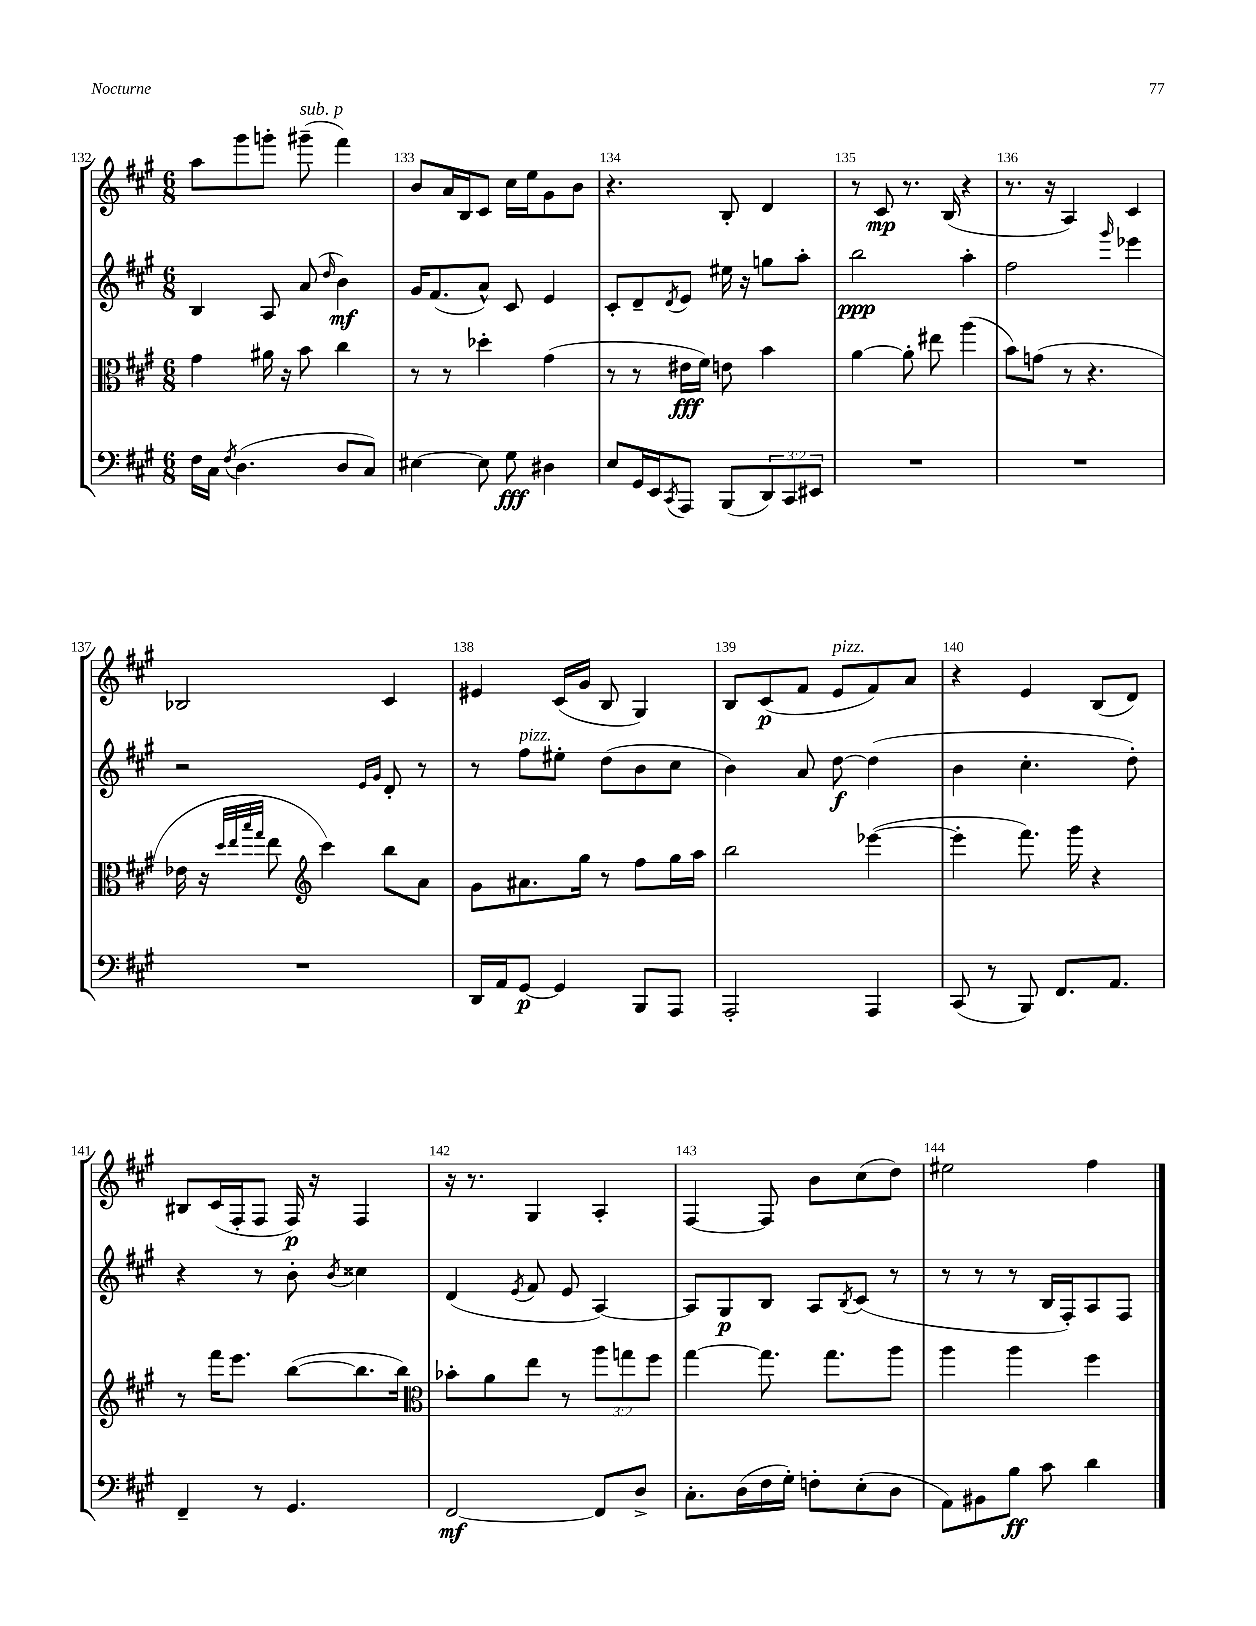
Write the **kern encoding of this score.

**kern	**dynam	**kern	**dynam	**kern	**dynam	**kern	**dynam
*part4	*part4	*part3	*part3	*part2	*part2	*part1	*part1
*staff4	*staff4	*staff3	*staff3	*staff2	*staff2	*staff1	*staff1
*clefF4	*	*clefC3	*	*clefG2	*	*clefG2	*
*k[f#c#g#]	*	*k[f#c#g#]	*	*k[f#c#g#]	*	*k[f#c#g#]	*
*M6/8	*	*M6/8	*	*M6/8	*	*M6/8	*
=132	=132	=132	=132	=132	=132	=132	=132
16F#\LL	.	4g#\	.	4B/	.	8aa\L	.
16C#\JJ	.	.	.	.	.	.	.
8qF#/	.	.	.	.	.	.	.
(4.D\	.	.	.	.	.	8ggg#\	.
.	.	16a#X\	.	8A/	.	8gggn'\J	.
.	.	16r	.	.	.	.	.
!	!	!	!	!	!	!LO:TX:a:i:t=sub. p	!
.	.	8b\	.	(8a/	.	(8ggg#X~\	.
.	.	.	.	16qqdd/	.	.	.
8D/L	.	4cc#\	.	4b\)	mf	4fff#\)	.
8C#/J)	.	.	.	.	.	.	.
=133	=133	=133	=133	=133	=133	=133	=133
[4E#X\	.	8r	.	16g#/KL	.	8b/L	.
.	.	.	.	(8.f#/	.	.	.
.	.	8r	.	.	.	16a/L	.
.	.	.	.	.	.	16B/J	.
8E#\]	.	4dd-X'\	.	8a^^/J)	.	8c#/J	.
8G#\	fff	.	.	8c#/	.	16cc#\LL	.
.	.	.	.	.	.	16ee\J	.
4D#X\	.	(4g#\	.	4e/	.	8g#\	.
.	.	.	.	.	.	8b\J	.
=134	=134	=134	=134	=134	=134	=134	=134
8E/L	.	8r	.	8c#'/L	.	4.r	.
16GG#/L	.	8r	.	8d~/	.	.	.
16EE/J	.	.	.	.	.	.	.
8qCC#/	.	.	.	8qd/	.	.	.
8AAA/J	.	16e#X\LL	fff	8e/J	.	.	.
.	.	16f#\JJ)	.	.	.	.	.
(8BBB/L	.	8en\	.	16ee#X\	.	8B'/	.
.	.	.	.	16r	.	.	.
12DD/)	.	4b\	.	8ggn\L	.	4d/	.
12CC#/	.	.	.	.	.	.	.
.	.	.	.	8aa'\J	.	.	.
12EE#X/J	.	.	.	.	.	.	.
=135	=135	=135	=135	=135	=135	=135	=135
2.r	.	[4a\	.	2bb\	ppp	8r	.
.	.	.	.	.	.	8c#/	mp
.	.	8a'\]	.	.	.	8.r	.
.	.	8ee#X\	.	.	.	.	.
.	.	.	.	.	.	(16B/	.
.	.	(4aa\	.	4aa'\	.	4r	.
=136	=136	=136	=136	=136	=136	=136	=136
2.r	.	8b\L)	.	2ff#\	.	8.r	.
.	.	(8gn\J	.	.	.	.	.
.	.	.	.	.	.	16r	.
.	.	8r	.	.	.	4A/)	.
.	.	4.r	.	.	.	.	.
.	.	.	.	16qqggg#/	.	.	.
.	.	.	.	4eee-X\	.	4c#/	.
!!LO:LB:g=z
=137	=137	=137	=137	=137	=137	=137	=137
2.r	.	16e-X\	.	2r	.	2B-X/	.
.	.	16r	.	.	.	.	.
.	.	32qqdd/LLL	.	.	.	.	.
.	.	32qqee/	.	.	.	.	.
.	.	32qqbb/	.	.	.	.	.
.	.	32qqgg#/JJJ	.	.	.	.	.
.	.	8ee\	.	.	.	.	.
*	*	*clefG2	*	*	*	*	*
.	.	4ccc#\)	.	.	.	.	.
.	.	.	.	16qqe/LL	.	.	.
.	.	.	.	16qqg#/JJ	.	.	.
.	.	8bb\L	.	8d'/	.	4c#/	.
.	.	8a\J	.	8r	.	.	.
=138	=138	=138	=138	=138	=138	=138	=138
16DD/LL	.	8g#\L	.	8r	.	4e#X/	.
16AA/J	.	.	.	.	.	.	.
!	!	!	!	!LO:TX:a:i:t=pizz.	!	!	!
[8GG#/J	p	8.a#X\	.	8ff#\L	.	.	.
4GG#/]	.	.	.	8ee#X'\J	.	(16c#/LL	.
.	.	16gg#\Jk	.	.	.	16g#/JJ	.
.	.	8r	.	(8dd\L	.	8B/	.
8BBB/L	.	8ff#\L	.	8b\	.	4G#/)	.
8AAA/J	.	16gg#\L	.	8cc#\J	.	.	.
.	.	16aa\JJ	.	.	.	.	.
=139	=139	=139	=139	=139	=139	=139	=139
2AAA'/	.	2bb\	.	4b\)	.	8B/L	.
.	.	.	.	.	.	(8c#/	p
.	.	.	.	8a/	.	8f#/J	.
!	!	!	!	!	!	!LO:TX:a:i:t=pizz.	!
.	.	.	.	[8dd\	f	8e/L	.
4AAA/	.	([4eee-X\	.	(4dd\]	.	8f#/)	.
.	.	.	.	.	.	8a/J	.
=140	=140	=140	=140	=140	=140	=140	=140
(8CC#/	.	4eee-'\]	.	4b\	.	4r	.
8r	.	.	.	.	.	.	.
8BBB/)	.	8.fff#\)	.	4.cc#'\	.	4e/	.
8.FF#/L	.	.	.	.	.	.	.
.	.	16ggg#\	.	.	.	.	.
.	.	4r	.	.	.	(8B/L	.
8.AA/J	.	.	.	.	.	.	.
.	.	.	.	8dd'\)	.	8d/J)	.
!!LO:LB:g=z
=141	=141	=141	=141	=141	=141	=141	=141
4FF#~/	.	8r	.	4r	.	8B#X/L	.
.	.	16fff#\KL	.	.	.	(16c#/L	.
.	.	8.eee\J	.	.	.	16F#'/J	.
8r	.	.	.	8r	.	8F#/J	.
4.GG#/	.	([8bb\L	.	8b'\	.	16F#/)	p
.	.	.	.	.	.	16r	.
.	.	.	.	8qb/	.	.	.
.	.	8.bb\]	.	4cc##X\	.	4F#/	.
.	.	16bb\Jk)	.	.	.	.	.
=142	=142	=142	=142	=142	=142	=142	=142
*	*	*clefC3	*	*	*	*	*
[2FF#/	mf	8b-X'\L	.	(4d/	.	16r	.
.	.	.	.	.	.	8.r	.
.	.	8a\	.	.	.	.	.
.	.	.	.	8qe/	.	.	.
.	.	8ee\J	.	8f#/	.	4G#/	.
.	.	8r	.	8e/	.	.	.
8FF#/L]	.	12aa\L	.	[4A/)	.	4A'/	.
.	.	12ggn\	.	.	.	.	.
8D^/J	.	.	.	.	.	.	.
.	.	12ff#\J	.	.	.	.	.
=143	=143	=143	=143	=143	=143	=143	=143
8.C#'\L	.	[4gg#\	.	8A/L]	.	[4F#/	.
.	.	.	.	8G#/	p	.	.
(16D\L	.	.	.	.	.	.	.
16F#\	.	8.gg#\]	.	8B/J	.	8F#/]	.
16G#'\JJ)	.	.	.	.	.	.	.
8Fn'\L	.	.	.	8A/L	.	8b\L	.
.	.	8.gg#\L	.	.	.	.	.
.	.	.	.	8qB/	.	.	.
(8E'\	.	.	.	(8c#/J	.	(8cc#\	.
8D\J	.	8aa\J	.	8r	.	8dd\J)	.
=144	=144	=144	=144	=144	=144	=144	=144
8AA\L)	.	4aa\	.	8r	.	2ee#X\	.
8BB#X\	.	.	.	8r	.	.	.
8B\J	ff	4aa\	.	8r	.	.	.
8c#\	.	.	.	16B/LL	.	.	.
.	.	.	.	16F#'/J)	.	.	.
4d\	.	4ff#\	.	8A/	.	4ff#\	.
.	.	.	.	8F#/J	.	.	.
==	==	==	==	==	==	==	==
*-	*-	*-	*-	*-	*-	*-	*-
